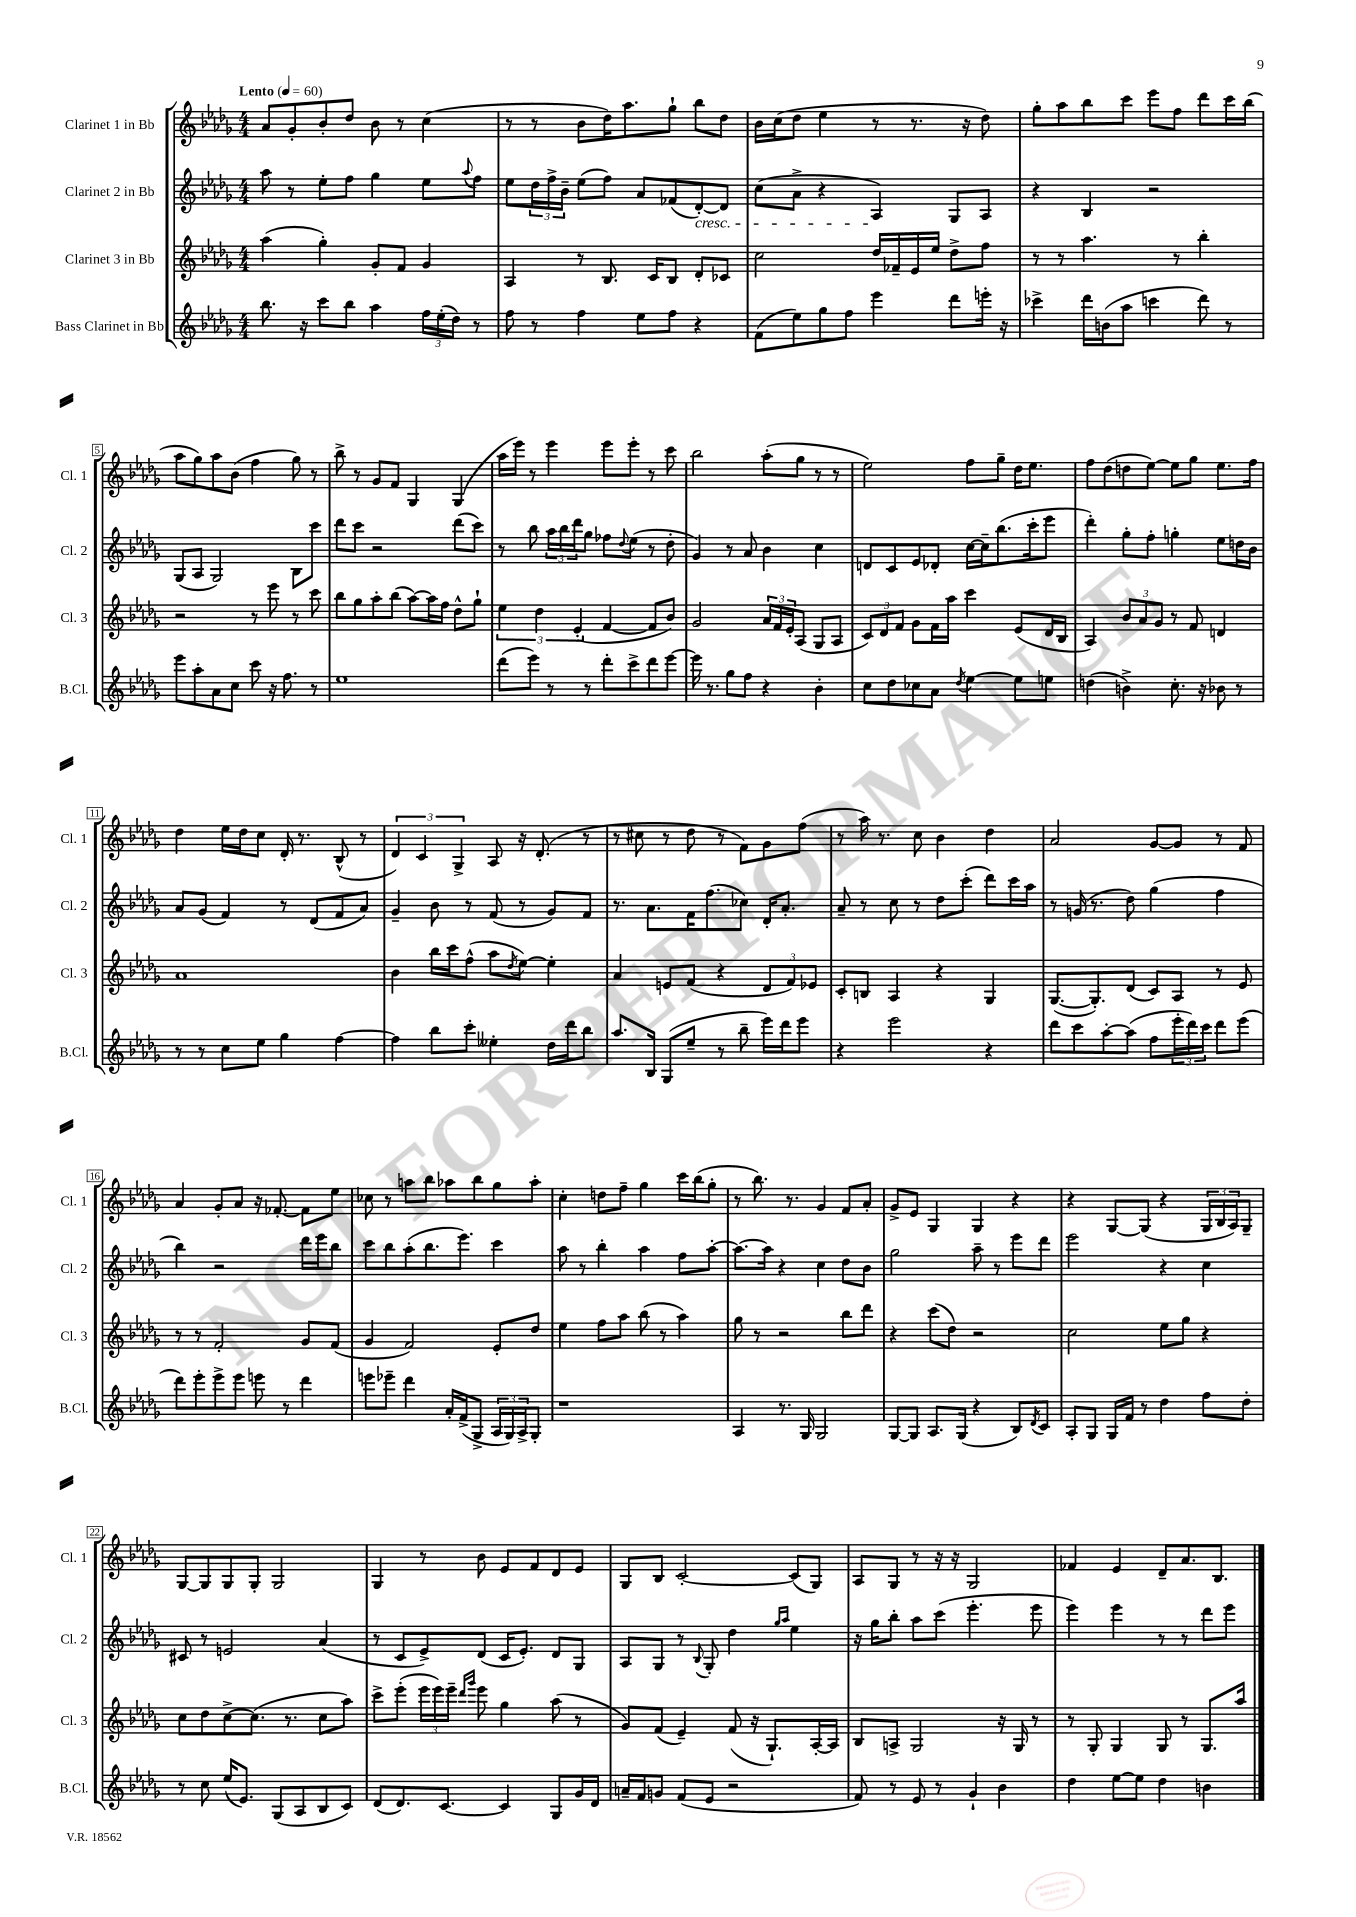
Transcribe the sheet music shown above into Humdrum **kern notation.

**kern	**kern	**kern	**kern
*staff4	*staff3	*staff2	*staff1
*clefG2	*clefG2	*clefG2	*clefG2
*k[b-e-a-d-g-]	*k[b-e-a-d-g-]	*k[b-e-a-d-g-]	*k[b-e-a-d-g-]
*M4/4	*M4/4	*M4/4	*M4/4
*MM60	*MM60	*MM60	*MM60
8.bb-	(4aa-	8aa-	8a-
.	.	8r	8g-'
16r	.	.	.
8ccc	4gg-')	8ee-'	8b-'
8bb-	.	8ff	8dd-
4aa-	8g-'	4gg-	8b-
.	8f	.	8r
24ff	4g-	8ee-	(4cc
(24ee-'	.	.	.
24dd-)	.	.	.
.	.	8qqaa-	.
8r	.	8ff	.
=	=	=	=
8ff	4A-	8ee-	8r
8r	.	24dd-	8r
.	.	24ff^	.
.	.	24b-~	.
4ff	8r	(8ee-	8b-
.	8.B-	8ff)	16dd-)
.	.	.	8.aa-
8ee-	.	8a-	.
.	16c	.	.
8ff	8B-	(8f-	8gg-`
4r	8d-'	[8d-')	8bb-
.	8c-	8d-]	8dd-
=	=	=	=
(8f	2cc	(8cc	16b-
.	.	.	(16cc
8ee-)	.	8a-^	8dd-
8gg-	.	4r	4ee-
8ff	.	.	.
4eee-	16dd-	4A-)	8r
.	16f-~	.	.
.	16e-	.	8.r
.	16ee-	.	.
8ddd-	8dd-^	8G-	.
.	.	.	16r
16eee'	8ff	8A-	8dd-)
16r	.	.	.
=	=	=	=
4ccc-^	8r	4r	8gg-'
.	8r	.	8aa-
16ddd-	4.aa-	4B-	8bb-
(16b	.	.	.
8aa-	.	.	8ccc
4ccc	.	2r	8eee-
.	8r	.	8ff
8ddd-)	4bb-'	.	8ddd-
8r	.	.	16ccc
.	.	.	(16bb-
=	=	=	=
8eee-	2r	(8G-	8aa-
8aa-'	.	8A-	8gg-)
8a-	.	2G-)	8aa-
8cc	.	.	(8b-
8ccc	8r	.	4ff
16r	8eee-	.	.
8.ff	.	.	.
.	8r	8B-	8gg-)
8r	8ccc	8ccc	8r
=	=	=	=
1ee-	8bb-	8ddd-	8bb-^
.	8gg-	8ccc	8r
.	8aa-'	2r	8g-
.	(8bb-	.	8f
.	[8aa-)	.	4G-
.	16aa-]	.	.
.	16ff	.	.
.	8dd-^^	(8ddd-	(4G-
.	8gg-`	8ccc)	.
=	=	=	=
(8ddd-	6ee-	8r	16aa-
.	.	.	16eee-)
8eee-)	.	8bb-	8r
.	6dd-	.	.
8r	.	24aa-	4eee-
.	.	24bb-	.
.	(6e-'	24ddd-	.
8r	.	8gg-	.
8ddd-'	[4f	8ff-	8eee-
.	.	8qqdd-	.
8ccc^	.	(8ee-	8eee-'
8ddd-	8f]	8r	8r
[8eee-	8b-)	8dd-'	8ccc
=	=	=	=
16eee-]	2g-	4g-)	2bb-
8.r	.	.	.
8gg-	.	8r	.
8ff	.	8a-	.
4r	24a-	4b-	(8aa-'
.	24f	.	.
.	24e-'	.	.
.	(8A-	.	8gg-
4b-'	8G-	4cc	8r
.	8A-	.	8r
=	=	=	=
8cc	12c)	8d	2ee-)
.	12d-	.	.
8dd-	.	8c	.
.	12f	.	.
8cc-	8g-	8e-	.
8a-	16f	8d-'	.
.	16aa-	.	.
8qdd-	.	.	.
[4ee-	4ccc	[16cc	8ff
.	.	16cc~]	.
.	.	(8.bb-	8gg-~
8ee-]	(8e-	.	16dd-
.	.	16ccc'	8.ee-
8ee	16d-	8eee-	.
.	16B-	.	.
=	=	=	=
(4dd	4A-)	4ddd-')	8ff
.	.	.	(8dd-
4b^)	12b-	8gg-'	8dd
.	12a-	.	.
.	.	8ff'	[8ee-)
.	12g-	.	.
8.cc'	8r	4gg'	8ee-]
.	8f	.	8gg-
16r	.	.	.
8b-	4d	8ee-	8.ee-
8r	.	16dd	.
.	.	16b-	16ff
=	=	=	=
8r	1a-	8a-	4dd-
8r	.	(8g-	.
8cc	.	4f)	16ee-
.	.	.	16dd-
8ee-	.	.	8cc
4gg-	.	8r	16d-'
.	.	.	8.r
.	.	(8d-	.
[4ff	.	8f	(8B-^^
.	.	8a-)	8r
=	=	=	=
4ff]	4b-	4g-~	6d-)
.	.	.	6c
8bb-	16bb-	8b-	.
.	16ccc	.	.
.	.	.	6G-^
8ccc'	(8ff^^	8r	.
4ee--'	8aa-	(8f	8A-
.	8qdd-	.	.
.	[8ee-)	8r	16r
.	.	.	(8.d-'
16dd-	4ee-']	8g-)	.
16ddd-	.	.	.
8bb-	.	8f	8r
=	=	=	=
8.aa-	4a-	8.r	8r
.	.	.	8cc#
16B-	.	8.a-	.
(8G-	8e	.	8r
8ee-~	(8f	16f	8dd-
.	.	(8.ff	.
8r	4r	.	8r
8bb-~	.	8cc-)	8f)
16eee-)	12d-	16d-'	8g-
16ddd-	.	8.a-'	.
.	12f)	.	.
8eee-	.	.	(8ff
.	12e-	.	.
=	=	=	=
4r	8c'	8a-~	8r
.	8B	8r	16aa-)
.	.	.	8.r
2eee-	4A-	8cc	.
.	.	8r	8cc
.	4r	8dd-	4b-
.	.	(8ccc'	.
4r	4G-	8ddd-)	4dd-
.	.	16ccc	.
.	.	16aa-	.
=	=	=	=
8ddd-	([8.G-	8r	2a-
8ccc	.	(16g	.
.	8.G-'])	8.r	.
[8aa-'	.	.	.
(8aa-]	(8d-	8dd-)	.
8ff	8c)	(4gg-	[8g-
24eee-'	8A-	.	8g-]
24ddd-)	.	.	.
24ccc	.	.	.
8ddd-	8r	4ff	8r
(8eee-	8e-	.	8f
=	=	=	=
8ddd-)	8r	4bb-)	4a-
8eee-'	8r	.	.
8eee-^	2f'	2r	8g-'
8eee-	.	.	8a-
8eee	.	.	16r
.	.	.	[8.f-'
8r	.	.	.
4ddd-	8g-	16ddd-	8f-]
.	.	16eee-	.
.	(8f	8bb-	8ee-
=	=	=	=
8eee	4g-	8ccc	8cc-
8eee-~	.	8bb-	8r
4ddd-	2f)	(8aa-'	8aa
.	.	8.bb-	8bb-
16a-'	.	.	8aa-
(16f^	.	8.eee-)	.
8G-^	.	.	8bb-
24A-	8e-'	4ccc	8gg-
24G-)	.	.	.
24A-^	.	.	.
8G-'	8dd-	.	8aa-'
=	=	=	=
1r	4ee-	8aa-	4cc'
.	.	8r	.
.	8ff	4bb-'	8dd
.	8aa-	.	8ff~
.	(8bb-	4aa-	4gg-
.	8r	.	.
.	4aa-)	8ff	16ccc
.	.	.	(16bb-
.	.	[8aa-'	8gg-'
=	=	=	=
4A-	8gg-	8.aa-_	8r
.	8r	.	8.bb-)
.	.	16aa-]	.
8.r	2r	4r	.
.	.	.	8.r
16G-	.	.	.
2G-	.	4cc	4g-
.	8bb-	8dd-	8f
.	8ddd-	8b-	8a-'
=	=	=	=
[8G-	4r	2gg-	8g-^
8G-]	.	.	8e-
8.A-	(8ccc	.	4G-
.	8dd-)	.	.
(16G-	.	.	.
4r	2r	8aa-~	4G-
.	.	8r	.
8B-)	.	8eee-	4r
8qd-	.	.	.
8c	.	8ddd-	.
=	=	=	=
8A-'	2cc	2eee-	4r
8G-	.	.	.
16G-	.	.	[8G-
16f	.	.	.
8r	.	.	(8G-]
4dd-	8ee-	4r	4r
.	8gg-	.	.
8ff	4r	4cc	24G-
.	.	.	24B-
.	.	.	24A-)
8dd-'	.	.	8G-~
=	=	=	=
8r	8cc	8c#	[8G-
8cc	8dd-	8r	8G-]
(16ee-	[8cc^	2e	8G-
8.e-)	.	.	.
.	(8.cc]	.	8G-'
(8G-	.	.	2G-
.	8.r	.	.
8A-	.	.	.
8B-	8cc	(4a-	.
8c)	8aa-)	.	.
=	=	=	=
(8d-	8ccc^	8r	4G-
8.d-)	(8eee-'	8c	.
.	24eee-	8e-^)	8r
.	24eee-)	.	.
[8.c	.	.	.
.	24eee-~	.	.
.	16qqddd-	.	.
.	16qqggg-	.	.
.	8eee-	(8d-	8b-
4c]	4gg-	16c	8e-
.	.	8.e-')	.
.	.	.	8f
8G-	(8aa-	8d-	8d-
16g-	8r	8G-	8e-
16d-	.	.	.
=	=	=	=
16a~	8g-)	8A-	8G-
16f	.	.	.
8g	(8f	8G-	8B-
(8f	4e-~)	8r	[2c'
.	.	8qqB-	.
8e-	.	8G-'	.
2r	(8f	4dd-	.
.	16r	.	.
.	8.G-`)	.	.
.	.	16qqgg-	.
.	.	16qqaa-	.
.	.	4ee-	(8c]
.	[16A-'	.	8G-)
.	16A-]	.	.
=	=	=	=
8f)	8B-	16r	8A-
.	.	16gg-	.
8r	8A^	8bb-'	8G-
8e-	2G-	8aa-	8r
8r	.	(8ccc	16r
.	.	.	16r
4g-`	.	4.eee-'	2G-
4b-	16r	.	.
.	16G-	.	.
.	8r	8eee-	.
=	=	=	=
4dd-	8r	4eee-)	4f-
.	8G-'	.	.
[8ee-	4G-	4eee-	4e-
8ee-]	.	.	.
4dd-	8G-	8r	8d-~
.	8r	8r	8.a-
4b	8.G-	8ddd-	.
.	.	.	8.B-
.	.	8eee-	.
.	16aa-	.	.
==	==	==	==
*-	*-	*-	*-
